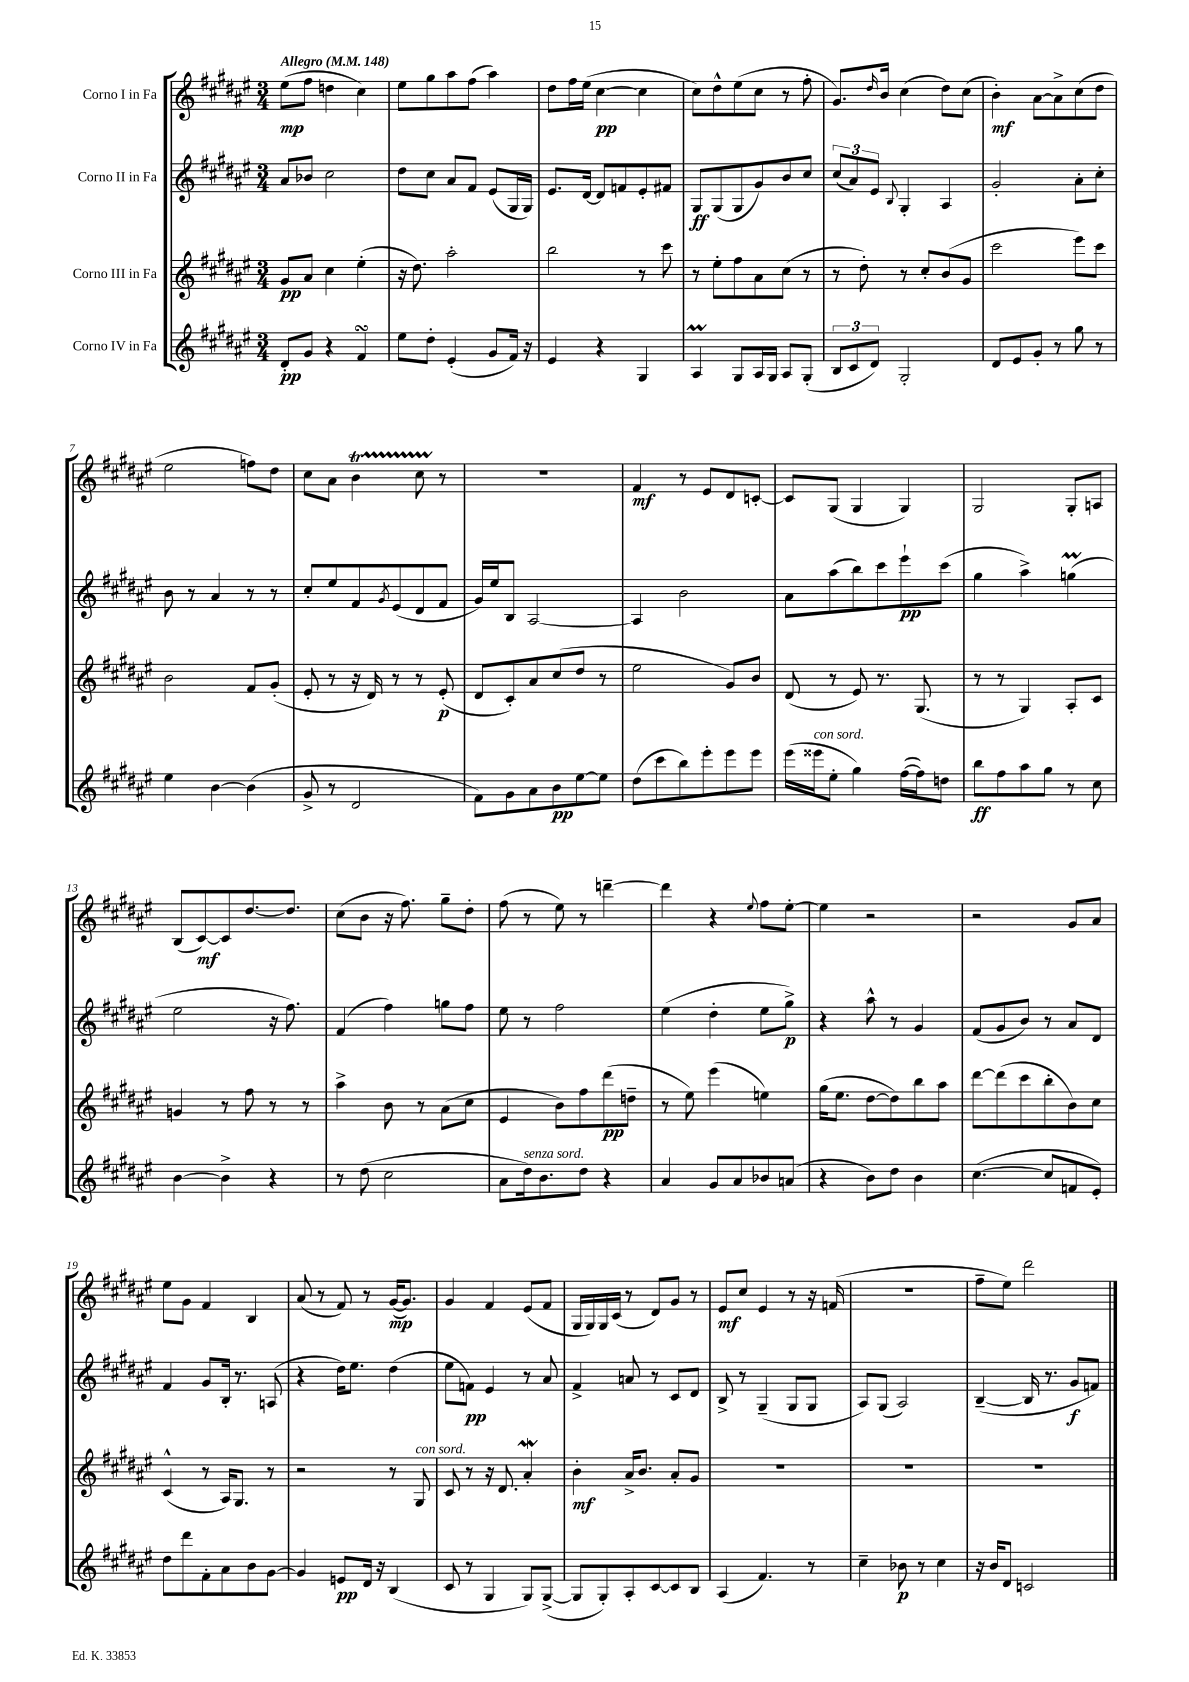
<<
\new StaffGroup <<
\new Staff = "s0" \with { instrumentName = "Corno I in Fa" } {
    \clef treble \key fis \major \numericTimeSignature \time 3/4 \tempo "Allegro" 4 = 148
    eis''8\mp( fis''8 d''4 cis''4) |
    eis''8 gis''8 ais''8 fis''8( ais''4) |
    dis''8 fis''16 eis''16( cis''4~\pp cis''4 |
    cis''8) dis''8-^ eis''8( cis''8 r8 fis''8-. |
    gis'8.) \grace { dis''16 } b'16 cis''4( dis''8) cis''8( |
    b'4-.\mf) ais'8~ ais'8-> cis''8( dis''8 |
    eis''2 f''8) dis''8 |
    cis''8 ais'8 b'4\startTrillSpan cis''8 r8\stopTrillSpan |
    R2. |
    fis'4\mf r8 eis'8 dis'8 c'8~-. |
    c'8 gis8( gis4 gis4) |
    gis2 gis8-. a8 |
    b8( cis'8~\mf) cis'8 dis''8.~ dis''8. |
    cis''8( b'8 r16 fis''8.) gis''8-- dis''8-. |
    fis''8( r8 eis''8) r8 d'''4~-- |
    d'''4 r4 \appoggiatura { eis''8 } fis''8 eis''8~-. |
    eis''4 r2 |
    r2 gis'8 ais'8 |
    eis''8 gis'8 fis'4 b4 |
    ais'8( r8 fis'8) r8 gis'16~\mp( gis'8.) |
    gis'4 fis'4 eis'8( fis'8 |
    gis16 gis16) gis16 cis'16( r8 dis'8) gis'8 r8 |
    eis'8\mf cis''8 eis'4 r8 r16 f'16( |
    R2. |
    fis''8-- eis''8) dis'''2 \bar "|." |
}
\new Staff = "s1" \with { instrumentName = "Corno II in Fa" } {
    \clef treble \key fis \major \numericTimeSignature \time 3/4
    ais'8 bes'8 cis''2 |
    dis''8 cis''8 ais'8 fis'8 eis'8( gis16 gis16) |
    eis'8. dis'16~ dis'8 f'8 eis'8-. fis'8 |
    gis8\ff gis8( gis8 gis'8) b'8 cis''8 |
    \tuplet 3/2 { cis''8( ais'8) eis'8 } \appoggiatura { b8 } gis4-. ais4 |
    gis'2-. ais'8-. cis''8-. |
    b'8 r8 ais'4 r8 r8 |
    cis''8-. eis''8 fis'8 \acciaccatura { gis'8 } eis'8( dis'8 fis'8 |
    gis'16) eis''16 b8 ais2~ |
    ais4 b'2 |
    ais'8 ais''8( b''8) cis'''8 eis'''8-!\pp cis'''8( |
    gis''4 ais''4->) g''4\prall( |
    eis''2 r16 fis''8.) |
    fis'4( fis''4) g''8 fis''8 |
    eis''8 r8 fis''2 |
    eis''4( dis''4-. eis''8 gis''8->\p) |
    r4 ais''8-^ r8 gis'4 |
    fis'8( gis'8 b'8) r8 ais'8 dis'8 |
    fis'4 gis'8 b16-. r8. a8( |
    r4 dis''16) eis''8. dis''4( |
    eis''8 f'8\pp) eis'4 r8 ais'8 |
    fis'4-> a'8 r8 cis'8 dis'8 |
    b8-> r8 gis4--( gis8 gis8 |
    ais8) gis8( ais2) |
    b4~--( b16 r8. gis'8\f f'8) \bar "|." |
}
\new Staff = "s2" \with { instrumentName = "Corno III in Fa" } {
    \clef treble \key fis \major \numericTimeSignature \time 3/4
    gis'8\pp ais'8 cis''4 eis''4-.( |
    r16 dis''8.) ais''2-. |
    b''2 r8 cis'''8 |
    r8 eis''8-. fis''8 ais'8 cis''8( r8 |
    r8 dis''8-.) r8 cis''8-. b'8( gis'8 |
    cis'''2 eis'''8) cis'''8 |
    b'2 fis'8 gis'8-.( |
    eis'8-. r8 r16 dis'16) r8 r8 eis'8-.\p( |
    dis'8 cis'8-.) ais'8 cis''8( dis''8 r8 |
    eis''2 gis'8) b'8 |
    dis'8( r8 eis'8) r8. gis8.( |
    r8 r8 gis4) ais8-. cis'8 |
    g'4 r8 fis''8 r8 r8 |
    ais''4-> b'8 r8 ais'8( cis''8 |
    eis'4 b'8) fis''8 dis'''8\pp( d''8-- |
    r8 eis''8) eis'''4( e''4) |
    gis''16( eis''8. dis''8~ dis''8) b''8 ais''8 |
    dis'''8~ dis'''8( cis'''8 b''8-. b'8) cis''8 |
    cis'4-^( r8 ais16) gis8. r8 |
    r2 r8 gis8^\markup { \italic "con sord." } |
    cis'8 r8 r16 dis'8. ais'4-.\mordent |
    b'4-.\mf ais'16-> b'8. ais'8-. gis'8 |
    R2. |
    R2. |
    R2. \bar "|." |
}
\new Staff = "s3" \with { instrumentName = "Corno IV in Fa" } {
    \clef treble \key fis \major \numericTimeSignature \time 3/4
    dis'8-.\pp gis'8 r4 fis'4\turn |
    eis''8 dis''8-. eis'4-.( gis'8 fis'16) r16 |
    eis'4 r4 gis4 |
    ais4\prall gis8 ais16 gis16 ais8 gis8-.( |
    \tuplet 3/2 { b8 cis'8 dis'8) } gis2-. |
    dis'8 eis'8 gis'8-. r8 gis''8 r8 |
    eis''4 b'4~ b'4( |
    gis'8-> r8 dis'2 |
    fis'8) gis'8 ais'8 b'8\pp eis''8~ eis''8 |
    dis''8( cis'''8 b''8) eis'''8-. eis'''8 eis'''8 |
    eis'''16( eisis'''16^\markup { \italic "con sord." } eis''8-. gis''4) fis''16~( fis''16) d''8 |
    b''8\ff fis''8 ais''8 gis''8 r8 cis''8 |
    b'4~ b'4-> r4 |
    r8 dis''8( cis''2 |
    ais'8 dis''16^\markup { \italic "senza sord." }) b'8. dis''8 r4 |
    ais'4 gis'8 ais'8 bes'8 a'8( |
    r4 b'8) dis''8 b'4 |
    cis''4.~( cis''8 f'8 eis'8-.) |
    dis''8 dis'''8 fis'8-. ais'8 b'8 gis'8~ |
    gis'4 e'8\pp dis'16 r16 b4( |
    cis'8 r8 gis4 gis8) gis8~->( |
    gis8 gis8-.) ais8-. cis'8~ cis'8 b8 |
    ais4( fis'4.) r8 |
    cis''4-- bes'8\p r8 cis''4 |
    r16 b'16 dis'8 c'2 \bar "|." |
}
>>
>>
